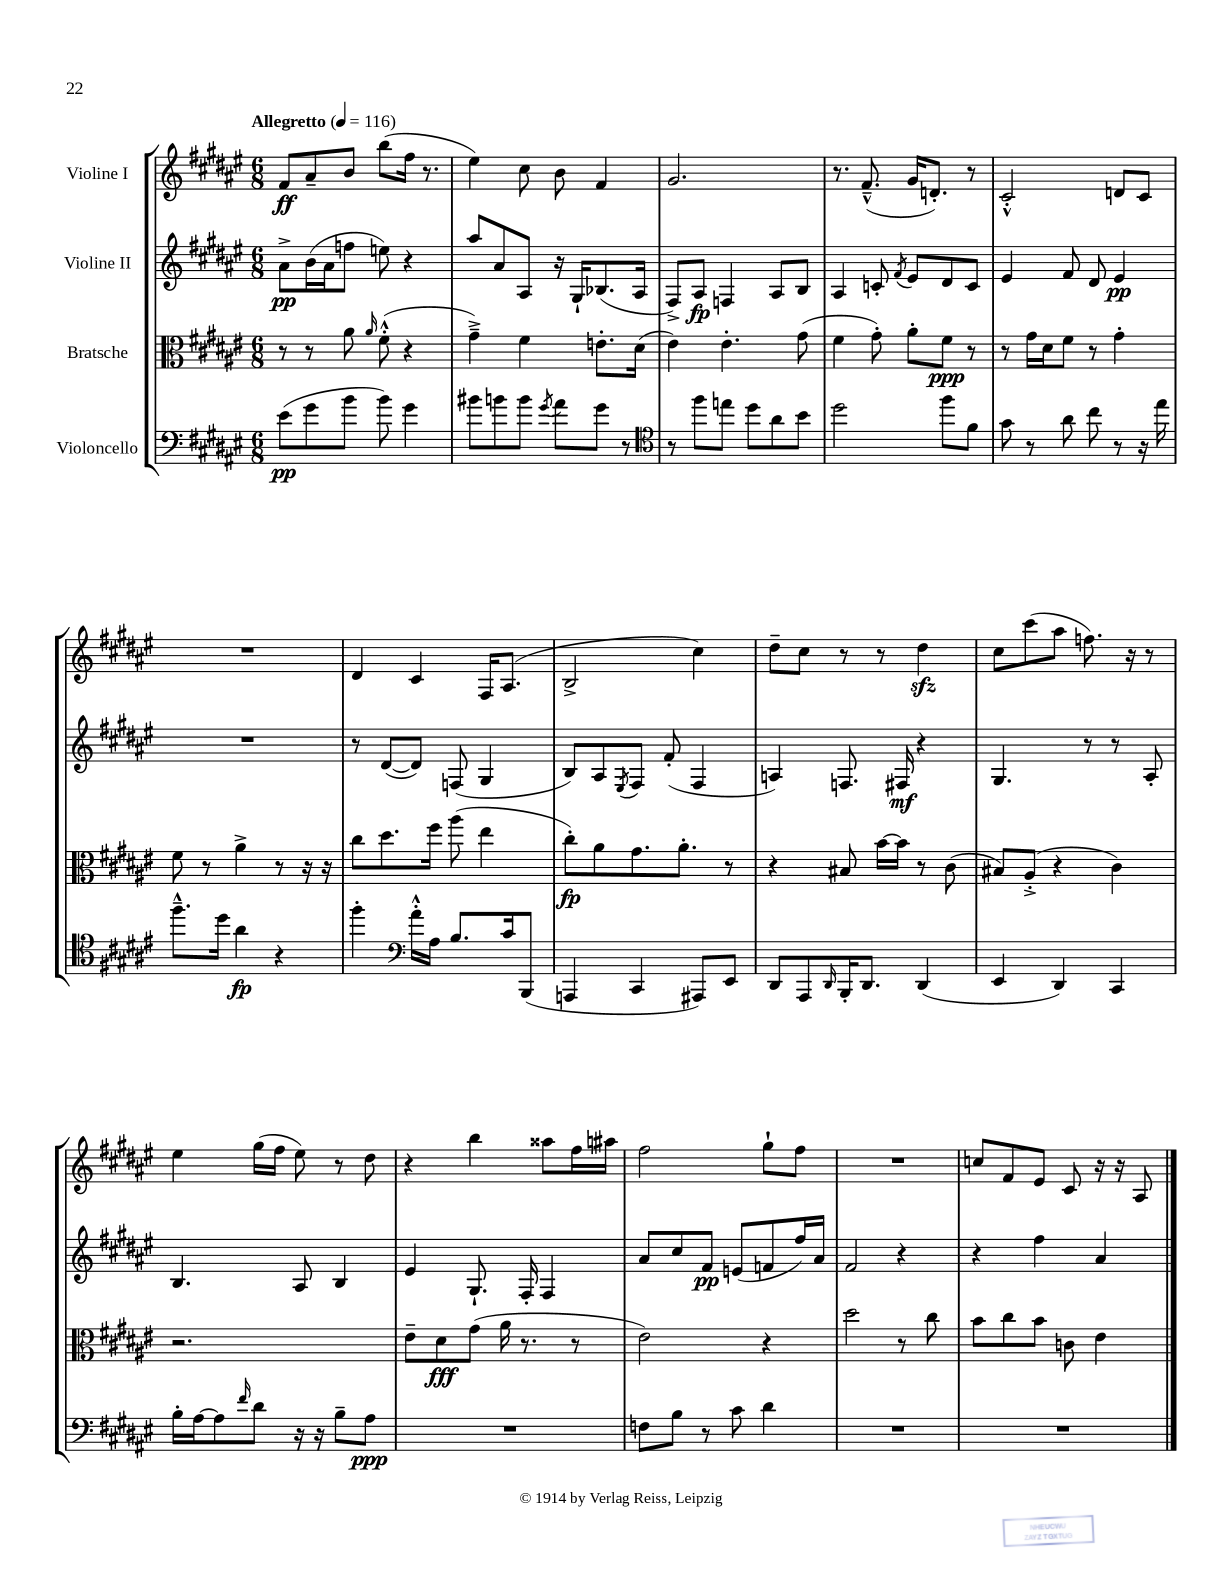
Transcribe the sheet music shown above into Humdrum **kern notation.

**kern	**kern	**kern	**kern
*staff4	*staff3	*staff2	*staff1
*clefF4	*clefC3	*clefG2	*clefG2
*k[f#c#g#d#a#e#]	*k[f#c#g#d#a#e#]	*k[f#c#g#d#a#e#]	*k[f#c#g#d#a#e#]
*M6/8	*M6/8	*M6/8	*M6/8
*MM116	*MM116	*MM116	*MM116
(8e#	8r	8a#^	8f#
8g#	8r	(16b	8a#~
.	.	16a#	.
8b	8a#	8ff	8b
.	16qqa#	.	.
8b)	(8f#'^^	8ee)	(8bb
4g#	4r	4r	16ff#
.	.	.	8.r
=	=	=	=
8b#	4g#~^)	8aa#	4ee#)
8b	.	8a#	.
8b	4f#	8A#	8cc#
8qg#	.	.	.
8a#	.	16r	8b
.	.	16G#`	.
8g#	8.e'	(8.B-	4f#
8r	.	.	.
.	(16d#	16A#	.
=	=	=	=
*clefC4	*	*	*
8r	4e#)	8F#^)	2.g#
8ff#	.	8A#	.
8ee	4.e#'	4F	.
8dd#	.	.	.
8a#	.	8A#	.
8b	(8g#	8B	.
=	=	=	=
2dd#	4f#	4A#	8.r
.	.	.	(8.f#~^^
.	8g#')	8c'	.
.	.	8qf#	.
.	8a#'	8e#	16g#
.	.	.	8.d')
8ff#	8f#	8d#	.
8f#	8r	8c	8r
=	=	=	=
8g#	8r	4e#	2c#'^^
8r	16g#	.	.
.	16d#	.	.
8a#	8f#	8f#	.
8cc#	8r	8d#	.
8r	4g#'	4e#	8d
16r	.	.	8c#
16ee#	.	.	.
=	=	=	=
8.ff#~^^	8f#	2.r	2.r
.	8r	.	.
16dd#	.	.	.
4a#	4a#^	.	.
4r	8r	.	.
.	16r	.	.
.	16r	.	.
=	=	=	=
4ff#'	8cc#	8r	4d#
.	8.dd#	([8d#	.
*clefF4	*	*	*
16a#'^^	.	8d#])	4c#
16A#	16ff#	.	.
8.B	(8aa#	(8F	.
.	4ee#	4G#	16F#
16c#	.	.	(8.A#
(8BBB	.	.	.
=	=	=	=
4AAA	8cc#')	8B)	2B^
.	8a#	8A#	.
.	.	8qE#	.
4CC#	8.g#	8F#	.
.	.	(8f#'	.
.	8.a#'	.	.
8AAA#)	.	4F#	4cc#)
8EE#	8r	.	.
=	=	=	=
8DD#	4r	4A)	8dd#~
8AAA#	.	.	8cc#
16qqDD#	.	.	.
16BBB'	8B#	8.F	8r
8.DD#	.	.	.
.	[16b	.	8r
.	16b]	16F#	.
(4DD#	8r	4r	4dd#
.	(8c#	.	.
=	=	=	=
4EE#	8B#)	4.G#	8cc#
.	(8A#'^	.	(8ccc#
4DD#)	4r	.	8aa#
.	.	8r	8.ff)
4CC#	4c#)	8r	.
.	.	.	16r
.	.	8A#'	8r
=	=	=	=
16B'	2.r	4.B	4ee#
[16A#	.	.	.
8A#]	.	.	.
16qqf#	.	.	.
8d#	.	.	(16gg#
.	.	.	16ff#
16r	.	8A#	8ee#)
16r	.	.	.
8B~	.	4B	8r
8A#	.	.	8dd#
=	=	=	=
2.r	8e#~	4e#	4r
.	8d#	.	.
.	(8g#	8.G#`	4bb
.	16a#	.	.
.	8.r	16F#'	.
.	.	4F#	8aa##
.	8r	.	16ff#
.	.	.	16aa#
=	=	=	=
8F	2e#)	8a#	2ff#
8B	.	8cc#	.
8r	.	8f#	.
8c#	.	(8e	.
4d#	4r	8f	8gg#`
.	.	16ff#)	8ff#
.	.	16a#	.
=	=	=	=
2.r	2dd#	2f#	2.r
.	8r	4r	.
.	8cc#	.	.
=	=	=	=
2.r	8b	4r	8cc
.	8cc#	.	8f#
.	8b	4ff#	8e#
.	8c	.	8c#
.	4e#	4a#	16r
.	.	.	16r
.	.	.	8A#
==	==	==	==
*-	*-	*-	*-
